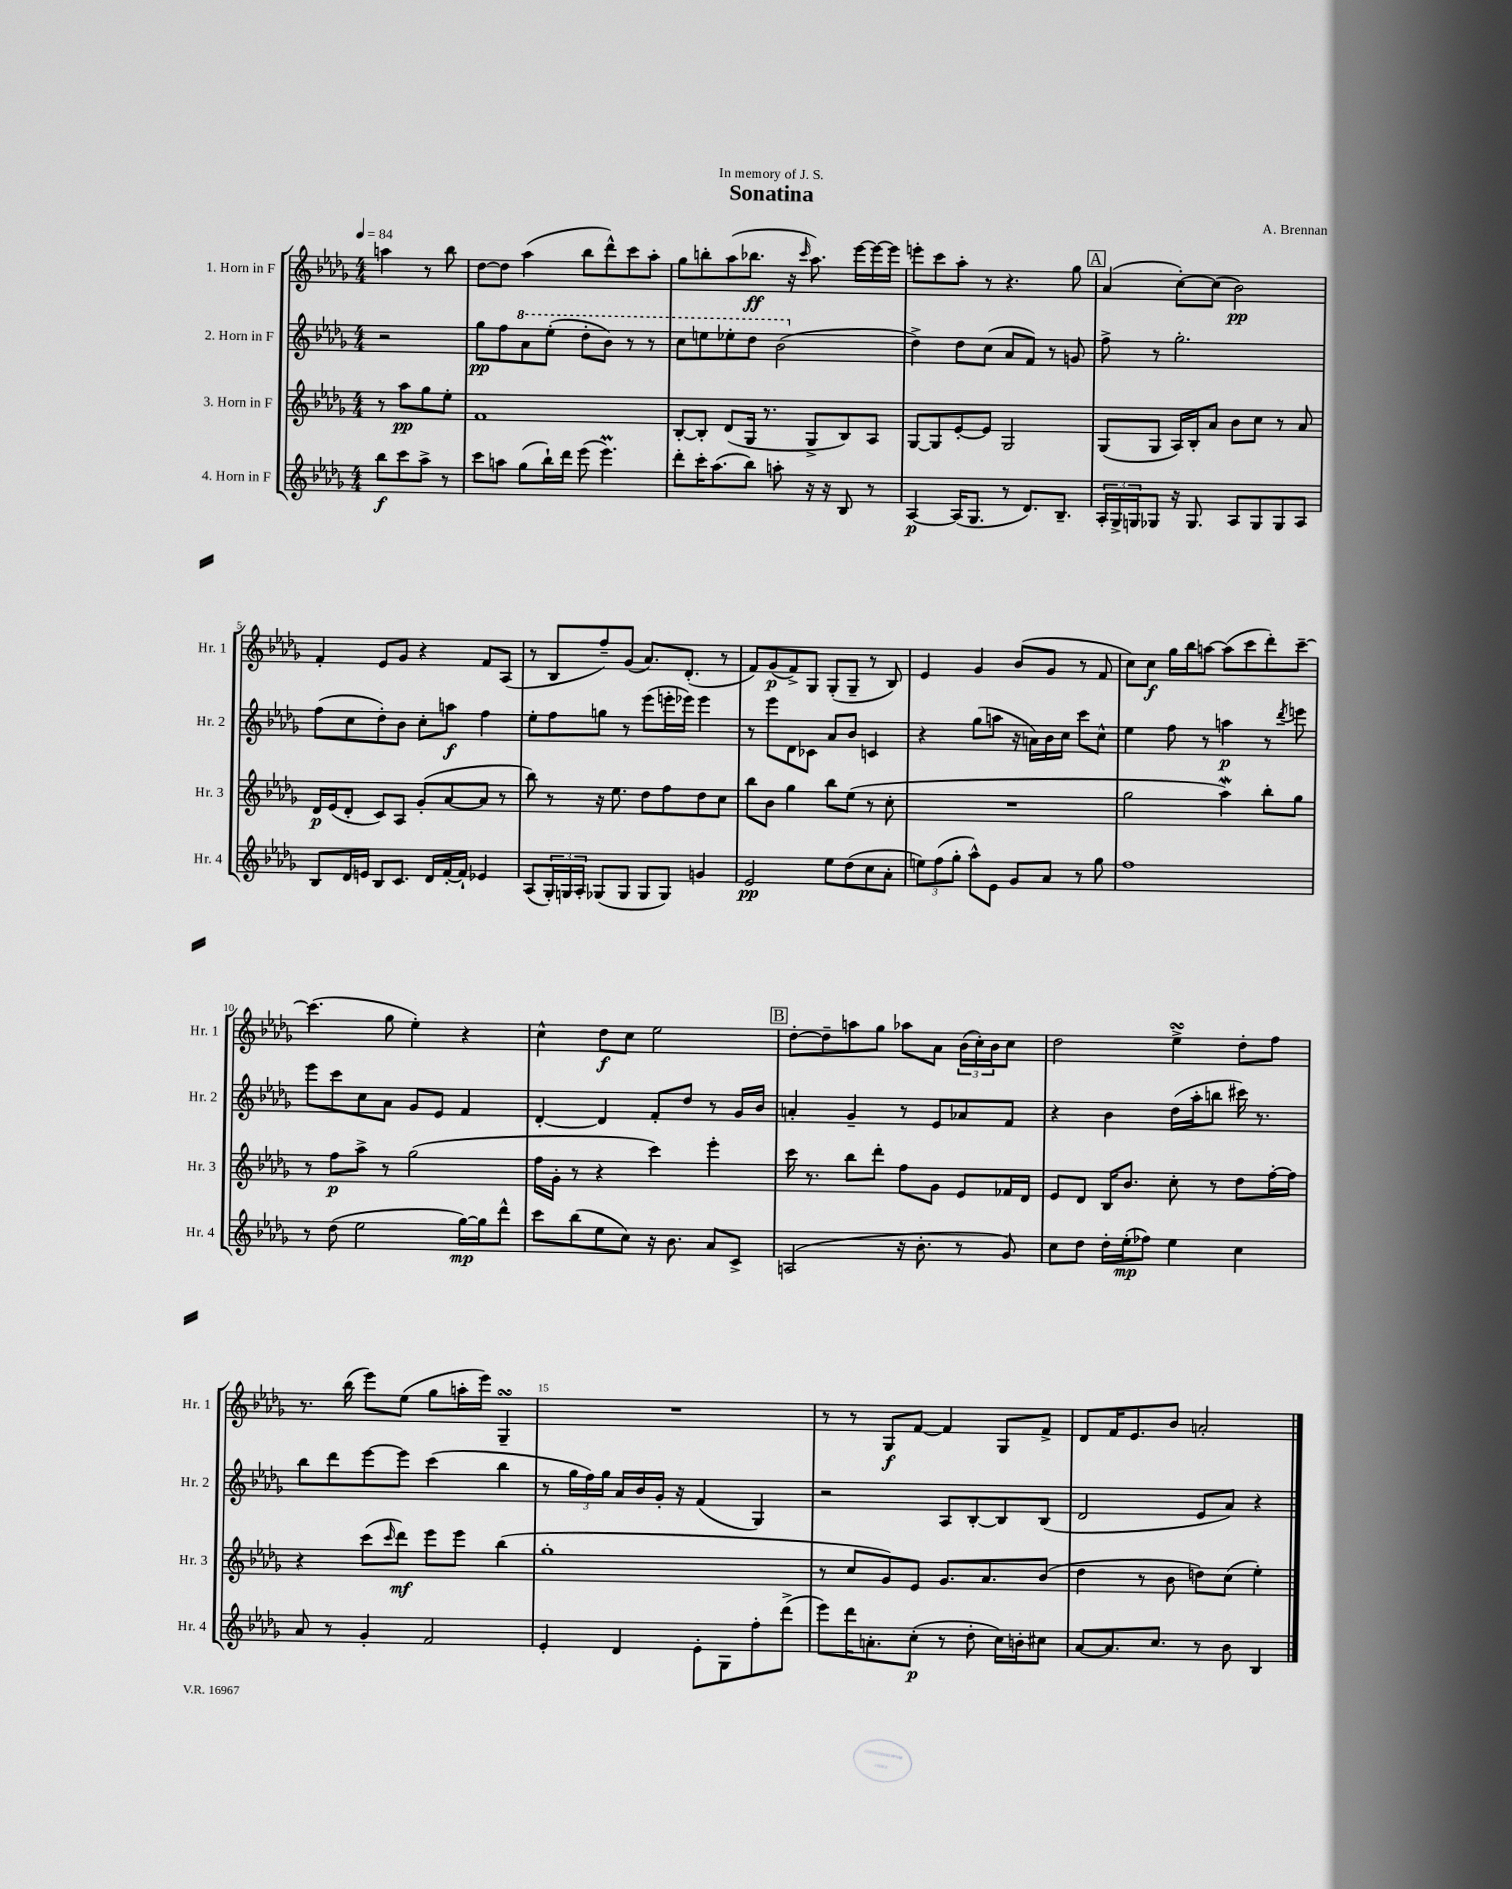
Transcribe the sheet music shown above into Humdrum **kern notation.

**kern	**dynam	**kern	**dynam	**kern	**dynam	**kern	**dynam
*part4	*part4	*part3	*part3	*part2	*part2	*part1	*part1
*staff4	*staff4	*staff3	*staff3	*staff2	*staff2	*staff1	*staff1
*I"4. Horn in F	*	*I"3. Horn in F	*	*I"2. Horn in F	*	*I"1. Horn in F	*
*I'Hr. 4	*	*I'Hr. 3	*	*I'Hr. 2	*	*I'Hr. 1	*
*clefG2	*	*clefG2	*	*clefG2	*	*clefG2	*
*k[b-e-a-d-g-]	*	*k[b-e-a-d-g-]	*	*k[b-e-a-d-g-]	*	*k[b-e-a-d-g-]	*
*M4/4	*	*M4/4	*	*M4/4	*	*M4/4	*
*MM84	*	*MM84	*	*MM84	*	*MM84	*
=	=	=	=	=	=	=	=
8bb-\L	f	8r	.	2r	.	4aan\	.
8ccc\	.	8aa-\L	pp	.	.	.	.
8aa-^\J	.	8gg-\	.	.	.	8r	.
8r	.	8ee-'\J	.	.	.	8bb-\	.
=1	=1	=1	=1	=1	=1	=1	=1
8ccc\L	.	1f	.	8gg-\L	pp	[8dd-\L	.
8aan\J	.	.	.	8ff\	.	8dd-\J]	.
*	*	*	*	*8va	*	*	*
(8gg-\L	.	.	.	8aa-\	.	(4aa-\	.
16bb-`\L)	.	.	.	(8eee-'\J	.	.	.
16ddd-\JJ	.	.	.	.	.	.	.
(8eee-\	.	.	.	8ddd-'\L	.	8bb-\L	.
4.eee-M\)	.	.	.	8bb-\J)	.	8ddd-^^\)	.
.	.	.	.	8r	.	8ccc\	.
.	.	.	.	8r	.	8aa-'\J	.
=2	=2	=2	=2	=2	=2	=2	=2
8ddd-'\L	.	[8B-'/L	.	8ccc\L	.	8gg-\L	.
16ccc'\K	.	8B-'/J]	.	8eeen\	.	8bbn'\	.
(8.aa-\	.	.	.	.	.	.	.
.	.	(8d-/L	.	8eee-X'\	.	(8aa-\	.
8bb-\J)	.	16G-/Jk	.	8ddd-\J	.	8.bb-X\J	ff
.	.	8.r	.	.	.	.	.
8aan'\	.	.	.	(2bb-\	.	.	.
.	.	.	.	.	.	16r	.
.	.	.	.	.	.	16qqccc/	.
16r	.	8G-^/L	.	.	.	8.aa-\)	.
16r	.	.	.	.	.	.	.
8B-/	.	8B-/)	.	.	.	.	.
.	.	.	.	.	.	[16eee-\LL	.
8r	.	8A-/J	.	.	.	16eee-\_	.
.	.	.	.	.	.	16eee-\JJ]	.
=3	=3	=3	=3	=3	=3	=3	=3
*	*	*	*	*X8va	*	*	*
[4A-/	p	[8G-/L	.	4dd-^\)	.	8eeen'\L	.
.	.	8G-/]	.	.	.	8ccc\	.
(16A-/KL]	.	[8e-'/	.	8dd-\L	.	8aa-'\J	.
8.G-/J	.	.	.	.	.	.	.
.	.	8e-/J]	.	(8cc\J	.	8r	.
8r	.	2G-/	.	8a-/L	.	4.r	.
8.d-/L)	.	.	.	8f/J)	.	.	.
.	.	.	.	8r	.	.	.
8.B-~/J	.	.	.	.	.	.	.
.	.	.	.	8gn/	.	8gg-\	.
!!LO:REH:place=s1:t=A
=4	=4	=4	=4	=4	=4	=4	=4
24A-'/LL	.	(8G-/L	.	8ff^\	.	(4a-/	.
24G-^/	.	.	.	.	.	.	.
24Gn/J	.	.	.	.	.	.	.
8G-X/J	.	8G-/J	.	8r	.	.	.
16r	.	16A-/LL)	.	2.gg-'\	.	[8cc'\L)	.
8.G-/	.	16B-'/J	.	.	.	.	.
.	.	8a-/J	.	.	.	(8cc\J]	.
8A-/L	.	8b-\L	.	.	.	2b-\)	pp
8G-/	.	8cc\J	.	.	.	.	.
8G-/	.	8r	.	.	.	.	.
8A-/J	.	8a-/	.	.	.	.	.
!!LO:LB:g=z
=5	=5	=5	=5	=5	=5	=5	=5
8B-/L	.	16d-/LL	p	(8ff\L	.	4f'/	.
.	.	(16e-/J	.	.	.	.	.
16d-/L	.	8d-'/J	.	8cc\	.	.	.
16en/JJ	.	.	.	.	.	.	.
8B-/L	.	8c/L)	.	8dd-'\)	.	8e-/L	.
8.c/J	.	8A-/J	.	8b-\J	.	8g-/J	.
.	.	(8g-'/L	.	8cc'\L	.	4r	.
16d-/LL	.	.	.	.	.	.	.
[16f'/	.	[8a-/	.	8aan\J	f	.	.
16f`/JJ]	.	.	.	.	.	.	.
4e-X/	.	8a-/J]	.	4ff\	.	8f/L	.
.	.	8r	.	.	.	(8A-/J	.
=6	=6	=6	=6	=6	=6	=6	=6
(8A-/L	.	8bb-\)	.	8ee-'\L	.	8r	.
24G-'/L)	.	8r	.	8ff\	.	8B-/L	.
24Gn/	.	.	.	.	.	.	.
24A-'/JJ	.	.	.	.	.	.	.
(8G-X/L	.	16r	.	8ggn\J	.	8ff~/)	.
.	.	8.ee-\	.	.	.	.	.
8G-/J	.	.	.	8r	.	(8g-/J	.
8G-/L	.	8dd-\L	.	(8eee-\L	.	8.a-/L)	.
8G-/J)	.	8ff\	.	16eeen'\L	.	.	.
.	.	.	.	16eee-X\JJ)	.	(8.d-'/J	.
4gn/	.	8dd-\	.	4eee-\	.	.	.
.	.	8cc\J	.	.	.	8r	.
=7	=7	=7	=7	=7	=7	=7	=7
2e-/	pp	8bb-\L	.	8r	.	8f/L)	.
.	.	8b-\J	.	8eee-\L	.	(8g-/	p
.	.	4gg-\	.	8d-\	.	8f^/)	.
.	.	.	.	8c-X\J	.	8G-/J	.
8ee-\L	.	8bb-\L	.	8a-/L	.	(8G-'/L	.
(8dd-\	.	(8ee-\J	.	8b-/J	.	8G-~/J	.
8cc\	.	8r	.	4cn/	.	8r	.
8a-'\J	.	8cc'\	.	.	.	8B-/)	.
=8	=8	=8	=8	=8	=8	=8	=8
12een\L)	.	1r	.	4r	.	4e-/	.
(12ff\	.	.	.	.	.	.	.
12gg-'\J	.	.	.	.	.	.	.
8aa-^^\L)	.	.	.	(8gg-\L	.	4g-/	.
8e-\J	.	.	.	8aan\J	.	.	.
8g-/L	.	.	.	16r	.	(8b-/L	.
.	.	.	.	16an\LL)	.	.	.
8a-/J	.	.	.	16b-\	.	8g-/J	.
.	.	.	.	16cc\JJ	.	.	.
8r	.	.	.	8ccc\L	.	8r	.
8gg-\	.	.	.	8cc^^\J	.	8f/	.
=9	=9	=9	=9	=9	=9	=9	=9
1ff	.	2gg-\	.	4ee-\	.	8cc\L)	.
.	.	.	.	.	.	8cc\J	f
.	.	.	.	8ff\	.	16gg-\LL	.
.	.	.	.	.	.	16bb-\J	.
.	.	.	.	8r	.	[8aan\J	.
.	.	4aa-W\)	.	4aan\	p	(8aa\L]	.
.	.	.	.	.	.	8ccc\	.
.	.	8bb-'\L	.	8r	.	8ddd-'\)	.
.	.	.	.	8qddd-/	.	.	.
.	.	8gg-\J	.	8eeen\	.	[8ccc~\J	.
!!LO:LB:g=z
=10	=10	=10	=10	=10	=10	=10	=10
8r	.	8r	.	8eee-\L	.	(4.ccc\]	.
(8dd-\	.	8ff\L	p	8ccc\	.	.	.
2ee-\	.	8aa-^\J	.	8cc\	.	.	.
.	.	8r	.	8a-\J	.	8gg-\	.
.	.	(2gg-\	.	8g-/L	.	4ee-'\)	.
.	.	.	.	8e-/J	.	.	.
[16gg-\LL)	mp	.	.	4f/	.	4r	.
16gg-\J]	.	.	.	.	.	.	.
8ddd-^^\J	.	.	.	.	.	.	.
=11	=11	=11	=11	=11	=11	=11	=11
8ccc\L	.	16ff\LL	.	[4d-'/	.	4cc^^\	.
.	.	16g-'\JJ	.	.	.	.	.
(8bb-\	.	8r	.	.	.	.	.
8ee-\	.	4r	.	4d-/]	.	8dd-\L	f
8cc\J)	.	.	.	.	.	8cc\J	.
16r	.	4ccc\)	.	8f'/L	.	2ee-\	.
8.b-\	.	.	.	.	.	.	.
.	.	.	.	8dd-/J	.	.	.
8a-/L	.	4eee-'\	.	8r	.	.	.
8c^/J	.	.	.	16g-/LL	.	.	.
.	.	.	.	16b-/JJ	.	.	.
!!LO:REH:place=s1:t=B
=12	=12	=12	=12	=12	=12	=12	=12
(2An/	.	16ccc\	.	4an'/	.	[8dd-'\L	.
.	.	8.r	.	.	.	.	.
.	.	.	.	.	.	8dd-~\]	.
.	.	8bb-\L	.	4g-~/	.	8aan\	.
.	.	8ddd-'\J	.	.	.	8gg-\J	.
16r	.	8ff\L	.	8r	.	8aa-X\L	.
8.b-'\	.	.	.	.	.	.	.
.	.	8g-\J	.	8e-/L	.	8a-\J	.
8r	.	8e-/L	.	8a-X/	.	(24b-\LL	.
.	.	.	.	.	.	24cc'\)	.
.	.	.	.	.	.	24b-\J	.
8g-/)	.	16f-X/L	.	8f/J	.	8cc\J	.
.	.	16d-/JJ	.	.	.	.	.
=13	=13	=13	=13	=13	=13	=13	=13
8cc\L	.	8e-/L	.	4r	.	2dd-\	.
8dd-\J	.	8d-/J	.	.	.	.	.
16dd-'\LL	.	16B-/KL	.	4b-\	.	.	.
(16ee-'\J	mp	8.b-/J	.	.	.	.	.
8ff-X\J)	.	.	.	.	.	.	.
4ee-\	.	8cc'\	.	(16dd-\LL	.	4ee-sSSS^\	.
.	.	.	.	16aa-'\J	.	.	.
.	.	8r	.	8bbn\J	.	.	.
4cc\	.	8dd-\L	.	16ccc#X\)	.	8dd-'\L	.
.	.	.	.	8.r	.	.	.
.	.	[16ff'\L	.	.	.	8ff\J	.
.	.	16ff\JJ]	.	.	.	.	.
!!LO:LB:g=z
=14	=14	=14	=14	=14	=14	=14	=14
8a-/	.	4r	.	8bb-\L	.	8.r	.
8r	.	.	.	8ddd-\	.	.	.
.	.	.	.	.	.	(16bb-\	.
4g-'/	.	(8ccc\L	.	[8eee-\	.	8eee-\L)	.
.	.	16qqccc/	.	.	.	.	.
.	.	8ddd-\J)	mf	8eee-\J]	.	(8ee-\J	.
2f/	.	8eee-\L	.	(4ccc\	.	8gg-\L	.
.	.	8eee-\J	.	.	.	16aan'\L	.
.	.	.	.	.	.	16eee-\JJ)	.
.	.	(4bb-\	.	4bb-\	.	4G-sSSs~/	.
=15	=15	=15	=15	=15	=15	=15	=15
4e-'/	.	1gg-'	.	8r	.	1r	.
.	.	.	.	24gg-\LL	.	.	.
.	.	.	.	24ff\)	.	.	.
.	.	.	.	24gg-\JJ	.	.	.
4d-/	.	.	.	16a-/LL	.	.	.
.	.	.	.	16b-/	.	.	.
.	.	.	.	16g-'/JJ	.	.	.
.	.	.	.	16r	.	.	.
8e-'\L	.	.	.	(4f/	.	.	.
8G-\	.	.	.	.	.	.	.
8ff'\	.	.	.	4G-/)	.	.	.
(8ddd-^\J	.	.	.	.	.	.	.
=16	=16	=16	=16	=16	=16	=16	=16
8eee-\L)	.	8r	.	2r	.	8r	.
16ddd-\K	.	8cc/L	.	.	.	8r	.
8.an'\	.	.	.	.	.	.	.
.	.	8g-/)	.	.	.	8G-/L	f
(8cc'\J	p	8e-/J	.	.	.	[8f/J	.
8r	.	8.g-/L	.	8A-/L	.	4f/]	.
8dd-'\	.	.	.	[8B-'/	.	.	.
.	.	8.a-/	.	.	.	.	.
16cc\LL)	.	.	.	8B-/]	.	8G-/L	.
16bn'\J	.	.	.	.	.	.	.
8cc#X\J	.	(8b-/J	.	(8B-/J	.	8f^/J	.
=17	=17	=17	=17	=17	=17	=17	=17
[8a-/L	.	4dd-\	.	2d-/	.	8d-/L	.
8.a-/]	.	.	.	.	.	16f/K	.
.	.	.	.	.	.	8.e-/	.
.	.	8r	.	.	.	.	.
8.cc/J	.	.	.	.	.	.	.
.	.	8b-\	.	.	.	8b-/J	.
8r	.	8ddn\L)	.	8e-/L	.	2an'/	.
8b-\	.	(8cc\J	.	8a-/J)	.	.	.
4B-/	.	4ee-'\)	.	4r	.	.	.
==	==	==	==	==	==	==	==
*-	*-	*-	*-	*-	*-	*-	*-
